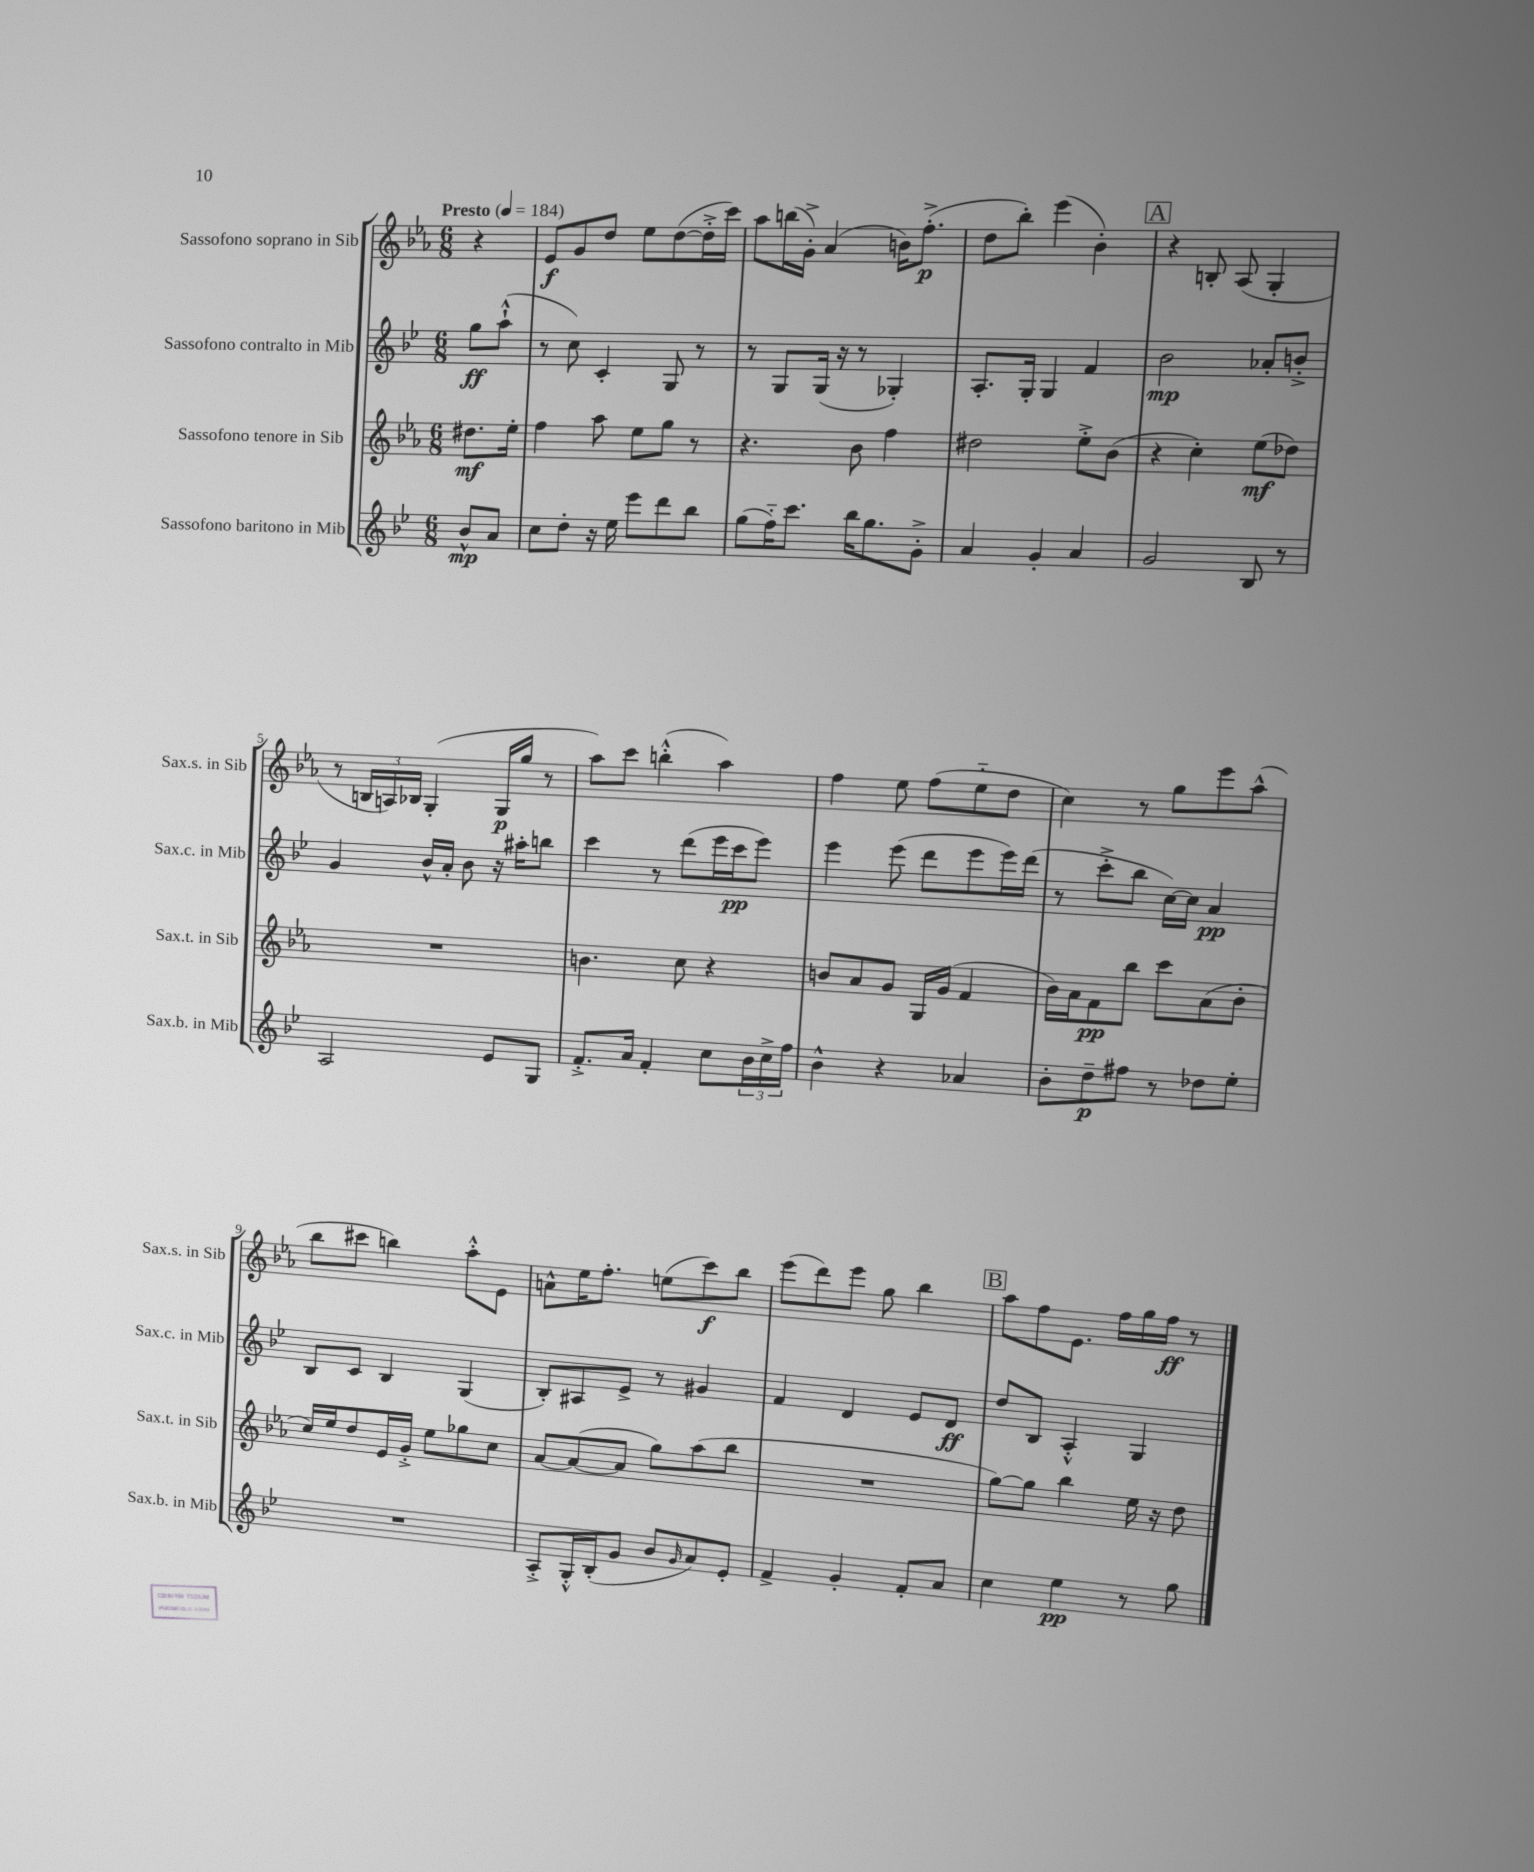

**kern	**kern	**kern	**kern
*staff4	*staff3	*staff2	*staff1
*clefG2	*clefG2	*clefG2	*clefG2
*k[b-e-]	*k[b-e-a-]	*k[b-e-]	*k[b-e-a-]
*M6/8	*M6/8	*M6/8	*M6/8
*MM184	*MM184	*MM184	*MM184
8b-^^	8.dd#	8gg	4r
8a	.	(8aa`^^	.
.	16ee-'	.	.
=	=	=	=
8cc	4ff	8r	8e-
8dd'	.	8cc)	8g
16r	8aa-	4c'	8dd
16ee-	.	.	.
8eee-	8ee-	.	8ee-
8ddd	8gg	8G	([8dd
8bb-	8r	8r	16dd'^]
.	.	.	16ccc)
=	=	=	=
(8gg	4.r	8r	8aa-
16ff'~)	.	8G	(16bb
8.ccc	.	.	16g'^)
.	.	(16G	(4a-
.	.	16r	.
16bb-	8b-	8r	.
8.gg	.	.	.
.	4ff	4G-')	16b)
.	.	.	(8.ff'^
8g'^	.	.	.
=	=	=	=
4a	2dd#	8.A'	8dd
.	.	.	8bb-')
.	.	16G'	.
4g'	.	4G	(4eee-
4a	8ee-'^	4f	4b-')
.	(8b-	.	.
=	=	=	=
2g	4r	2b-	4r
.	4cc')	.	8B'
.	.	.	(8A-
8B-	(8ee-	8a-'	4G'
8r	8dd-)	8b'^	.
=	=	=	=
2A	2.r	4g	8r
.	.	.	24B
.	.	.	24A)
.	.	.	24B-
.	.	16b-^^	(4G'
.	.	16a'	.
.	.	8b-	.
8e-	.	16r	16G
.	.	16aa#'	16gg
8G	.	8bb	8r
=	=	=	=
8.f'^	4.b	4ccc	8aa-)
.	.	.	8ccc
16a	.	.	.
4f'	.	8r	(4bb'^^
.	8cc	(8ddd	.
8cc	4r	16eee-	4aa-)
.	.	16ccc	.
24b-	.	8eee-)	.
24cc^	.	.	.
24ff	.	.	.
=	=	=	=
4b-^^	8b	4eee-	4ff
.	8a-	.	.
4r	8g	(8eee-	8ee-
.	16G	8ddd	(8ff
.	(16g	.	.
4a-	4f	8eee-	8ee-'~
.	.	16eee-)	8dd
.	.	(16ddd	.
=	=	=	=
8b-'	16b-)	8r	4cc)
.	16a-	.	.
8dd~	8f	8ccc'^	.
8ff#	8bb-	8bb-	8r
8r	8ccc	[16cc)	8gg
.	.	16cc]	.
8dd-	(8a-	4a	8eee-
8ee-'	8b-'	.	(8aa-^^
=	=	=	=
2.r	16cc)	8B-	8bb-
.	16ee-	.	.
.	8dd	8c	8ccc#
.	16e-	4B-	4bb)
.	16g'^	.	.
.	8ee-	.	.
.	8gg-	(4G	8aa-'^^
.	8cc	.	8e-
=	=	=	=
8A'^	[8a-	8B-')	8a^^
16G'^^	(8a-_	8A#	16ee-
(16B-'	.	.	8.ff'
8g	8a-]	8e-^	.
8b-	8gg)	8r	(8ee
16qqg	.	.	.
8a)	(8aa-	4g#	8ccc)
8e-'	8bb-	.	8bb-
=	=	=	=
4f^	2.r	4f	(8eee-
.	.	.	8ddd)
4g'	.	4d	8eee-
.	.	.	8gg
8f'	.	8e-	4bb-
8a	.	8d	.
=	=	=	=
4cc	[8gg)	8dd	8aa-
.	8gg]	8B-	8ff
4ee-	4bb-	4A'^^	8.e-
.	.	.	16ff
8r	16ee-	4G	16gg
.	16r	.	16ff
8gg	8dd	.	8r
==	==	==	==
*-	*-	*-	*-
